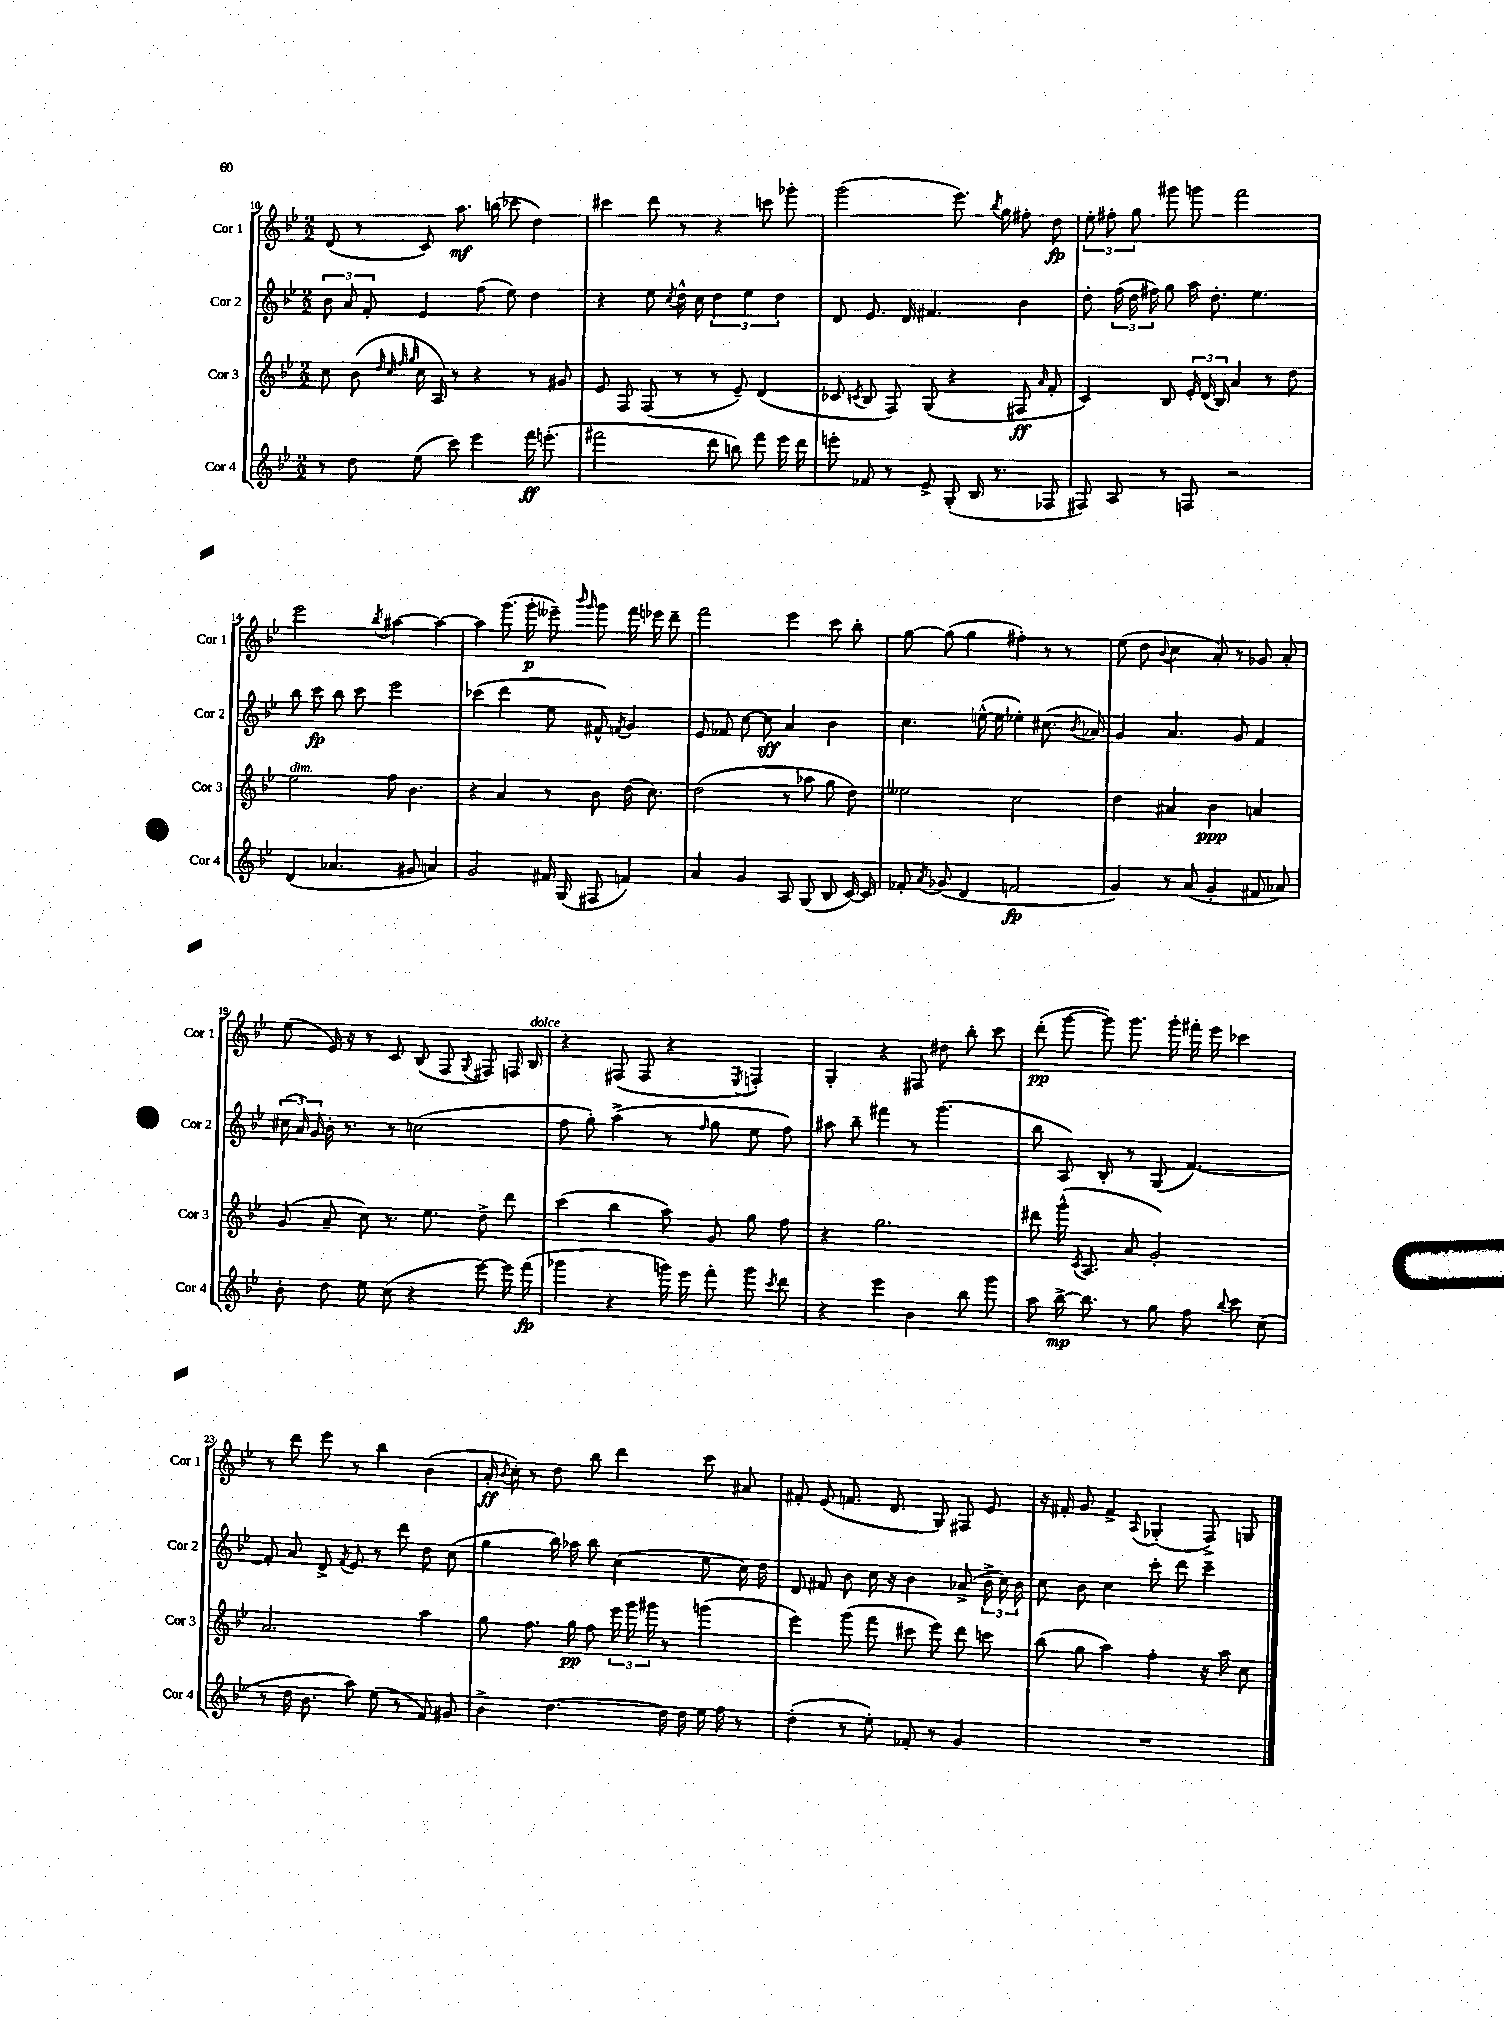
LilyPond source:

<<
\new StaffGroup <<
\new Staff = "s0" \with { instrumentName = "Cor 1" shortInstrumentName = "Cor 1" } {
    \clef treble \key bes \major \numericTimeSignature \time 2/2
    \autoBeamOff d'8( r8 c'8) a''8.\mf b''16( ces'''8 d''4) |
    cis'''4 d'''8 r8 r4 c'''8 ges'''8-. |
    g'''2( ees'''8.) \acciaccatura { bes''8 } g''16 fis''8-. d''8\fp |
    \tuplet 3/2 { ees''8-. fis''8-. g''8 } gis'''8 g'''8 f'''2 |
    ees'''2 \acciaccatura { bes''8 } ais''4~ ais''4~ |
    ais''4 g'''8.( g'''16-.\p eeses'''8--) \grace { bes'''16 g'''16 } g'''8 f'''16 ees'''16 d'''8-- |
    f'''2 ees'''4 c'''8 bes''8-. |
    g''8~ g''8( g''4 fis''4-.) r8 r8 |
    ees''8( d''8 \appoggiatura { bes'8 } c''4 a'8-.) r8 ges'8 a'8-. |
    ees''8( ees'16) r16 r8 c'8 bes8( f8 \appoggiatura { g8 } fis8) f16 bes16^\markup { \italic "dolce" } |
    r4 fis8( fis8 r4 \acciaccatura { ees8 } f4-.) |
    g4-. r4 fis8 dis''8 bes''8-. c'''8 |
    d'''8-.\pp( g'''8~ g'''8) g'''8. g'''16-. fis'''16-. ees'''16 ces'''4 |
    r8 d'''8 ees'''8 r8 bes''4 bes'4( |
    a'16-.\ff \acciaccatura { bes'8 } c''16-.) r8 d''8 bes''8 d'''4 c'''8 ais'8 |
    fis'8-. ees'8( f'8. d'8. g8) fis8 ees'8 |
    r16 fis'16-. g'8 fis'4-> \appoggiatura { a8 } ges4-.( f8->) g8 \bar "|." |
}
\new Staff = "s1" \with { instrumentName = "Cor 2" shortInstrumentName = "Cor 2" } {
    \clef treble \key bes \major \numericTimeSignature \time 2/2
    \autoBeamOff \tuplet 3/2 { bes'8 a'8 f'8-. } ees'4 f''8( ees''8) d''4 |
    r4 ees''8 \acciaccatura { c''8 } d''16-^ c''16 \tuplet 3/2 { d''4 ees''4 d''4 } |
    d'8 ees'8. d'16 fis'4. bes'4 |
    d''8-. \tuplet 3/2 { f''16( d''16 fis''16) } g''8 a''16 d''8.-. ees''4. |
    bes''8 c'''8\fp bes''8 c'''8 ees'''2 |
    ces'''4( d'''4 ees''8 fis'8-^) \acciaccatura { f'8 } g'4 |
    ees'8 fes'8 c''8~ c''8\sff a'4 bes'4 |
    c''4. e''16~-^( e''16 ees''4-.) cis''8.( \acciaccatura { bes'8 } aes'16) |
    g'4 a'4. g'8 f'4 |
    \tuplet 3/2 { cis''16( a'16) g'16 } bes'16-. r8. r8 c''2( |
    f''8 g''8-.) a''4->( r8 \grace { f''16 } g''8 ees''8 f''8) |
    ais''8 bes''8-- fis'''4 r8 g'''4.( |
    bes''8 a8) bes8-. r8 g8( f'4.~) |
    f'8-. a'8 d'8-> \acciaccatura { f'8 } ees'8 r8 d'''8 d''8 c''8( |
    g''4 bes''16) aes''16 bes''8 c''4( ees''8 c''16) d''16 |
    d'8 fis'8 bes'8 c''16 r16 bes'4 aes'8->( \tuplet 3/2 { bes'16-> c''16) bes'16 } |
    c''8 bes'8 c''4 c'''8-. d'''8 c'''4-- \bar "|." |
}
\new Staff = "s2" \with { instrumentName = "Cor 3" shortInstrumentName = "Cor 3" } {
    \clef treble \key bes \major \numericTimeSignature \time 2/2
    \autoBeamOff c''8 bes'8( \grace { d''32 c''32 f''32 g''32 } c''16 a16) r8 r4 r8 gis'8 |
    ees'8 f8 f8( r8 r8 ees'8--) d'4( |
    ces'8 \acciaccatura { c'8 } bes8 f8) g8( r4 fis8\ff \grace { a'16 } f'8-. |
    c'4) bes8 \tuplet 3/2 { ees'16-. d'16( bes16) } a'4 r8 d''8 |
    ees''2^\markup { \italic "dim." } f''8 bes'4. |
    r4 a'4 r8 bes'8 d''16( c''8.) |
    d''2( r8 aes''8 g''8 d''8) |
    eeses''2 c''2 |
    d''4 ais'4 bes'4\ppp a'4 |
    g'8( a'8-- c''8) r8. ees''8. d''8-> d'''8 |
    c'''4( bes''4 a''8) g'8 g''8 f''8 |
    r4 g''2. |
    dis'''8 g'''16-^( \acciaccatura { c'8 } a8. a'8 g'2-.) |
    a'2. a''4 |
    g''8 f''8. g''16\pp f''8 \tuplet 3/2 { ees'''16 g'''16 gis'''16 } r8 g'''4( |
    ees'''4) g'''8( f'''8 cis'''8 ees'''8) d'''8 c'''8 |
    bes''8( g''8 a''4) f''4-. r16 a''16 c''8 \bar "|." |
}
\new Staff = "s3" \with { instrumentName = "Cor 4" shortInstrumentName = "Cor 4" } {
    \clef treble \key bes \major \numericTimeSignature \time 2/2
    \autoBeamOff r8 d''8 ees''8( c'''8) ees'''4 f'''16\ff e'''8.-.( |
    fis'''2 d'''8 b''8) fis'''8 ees'''16 d'''16 |
    e'''8-. fes'8 r8 ees'8-> g8-.( bes16 r8. fes8 |
    fis8) a8 r8 f8 r2 |
    d'4( aes'4. gis'8 a'4) |
    g'2 fis'16 g16( fis8 f'4) |
    a'4 g'4 a8 g8( bes8 c'16~) c'16 |
    fes'8-. \acciaccatura { a'8 } ges'8( d'4 f'2\fp |
    g'4) r8 a'8( g'4-. fis'8 aes'8) |
    bes'8-. d''8 ees''8 c''8( r4 ees'''8~) ees'''16 f'''16\fp( |
    ges'''4 r4 g'''16) ees'''16 f'''8-. g'''8 \acciaccatura { c'''8 } d'''8 |
    r4 ees'''4 bes'4 bes''8 g'''8 |
    a''8 bes''16~->\mp bes''8. r8 g''8 f''8 \appoggiatura { bes''8 } c'''8 c''8( |
    r8 d''16 bes'8. a''8) ees''8( r8 f'8) gis'8 |
    bes'4-> d''4.~ d''16 d''16 ees''16 f''16 r8 |
    d''4-.( r8 ees''8-.) fes'8-. r8 g'4 |
    R1 \bar "|." |
}
>>
>>
\layout { \context { \Score currentBarNumber = #10 } }
